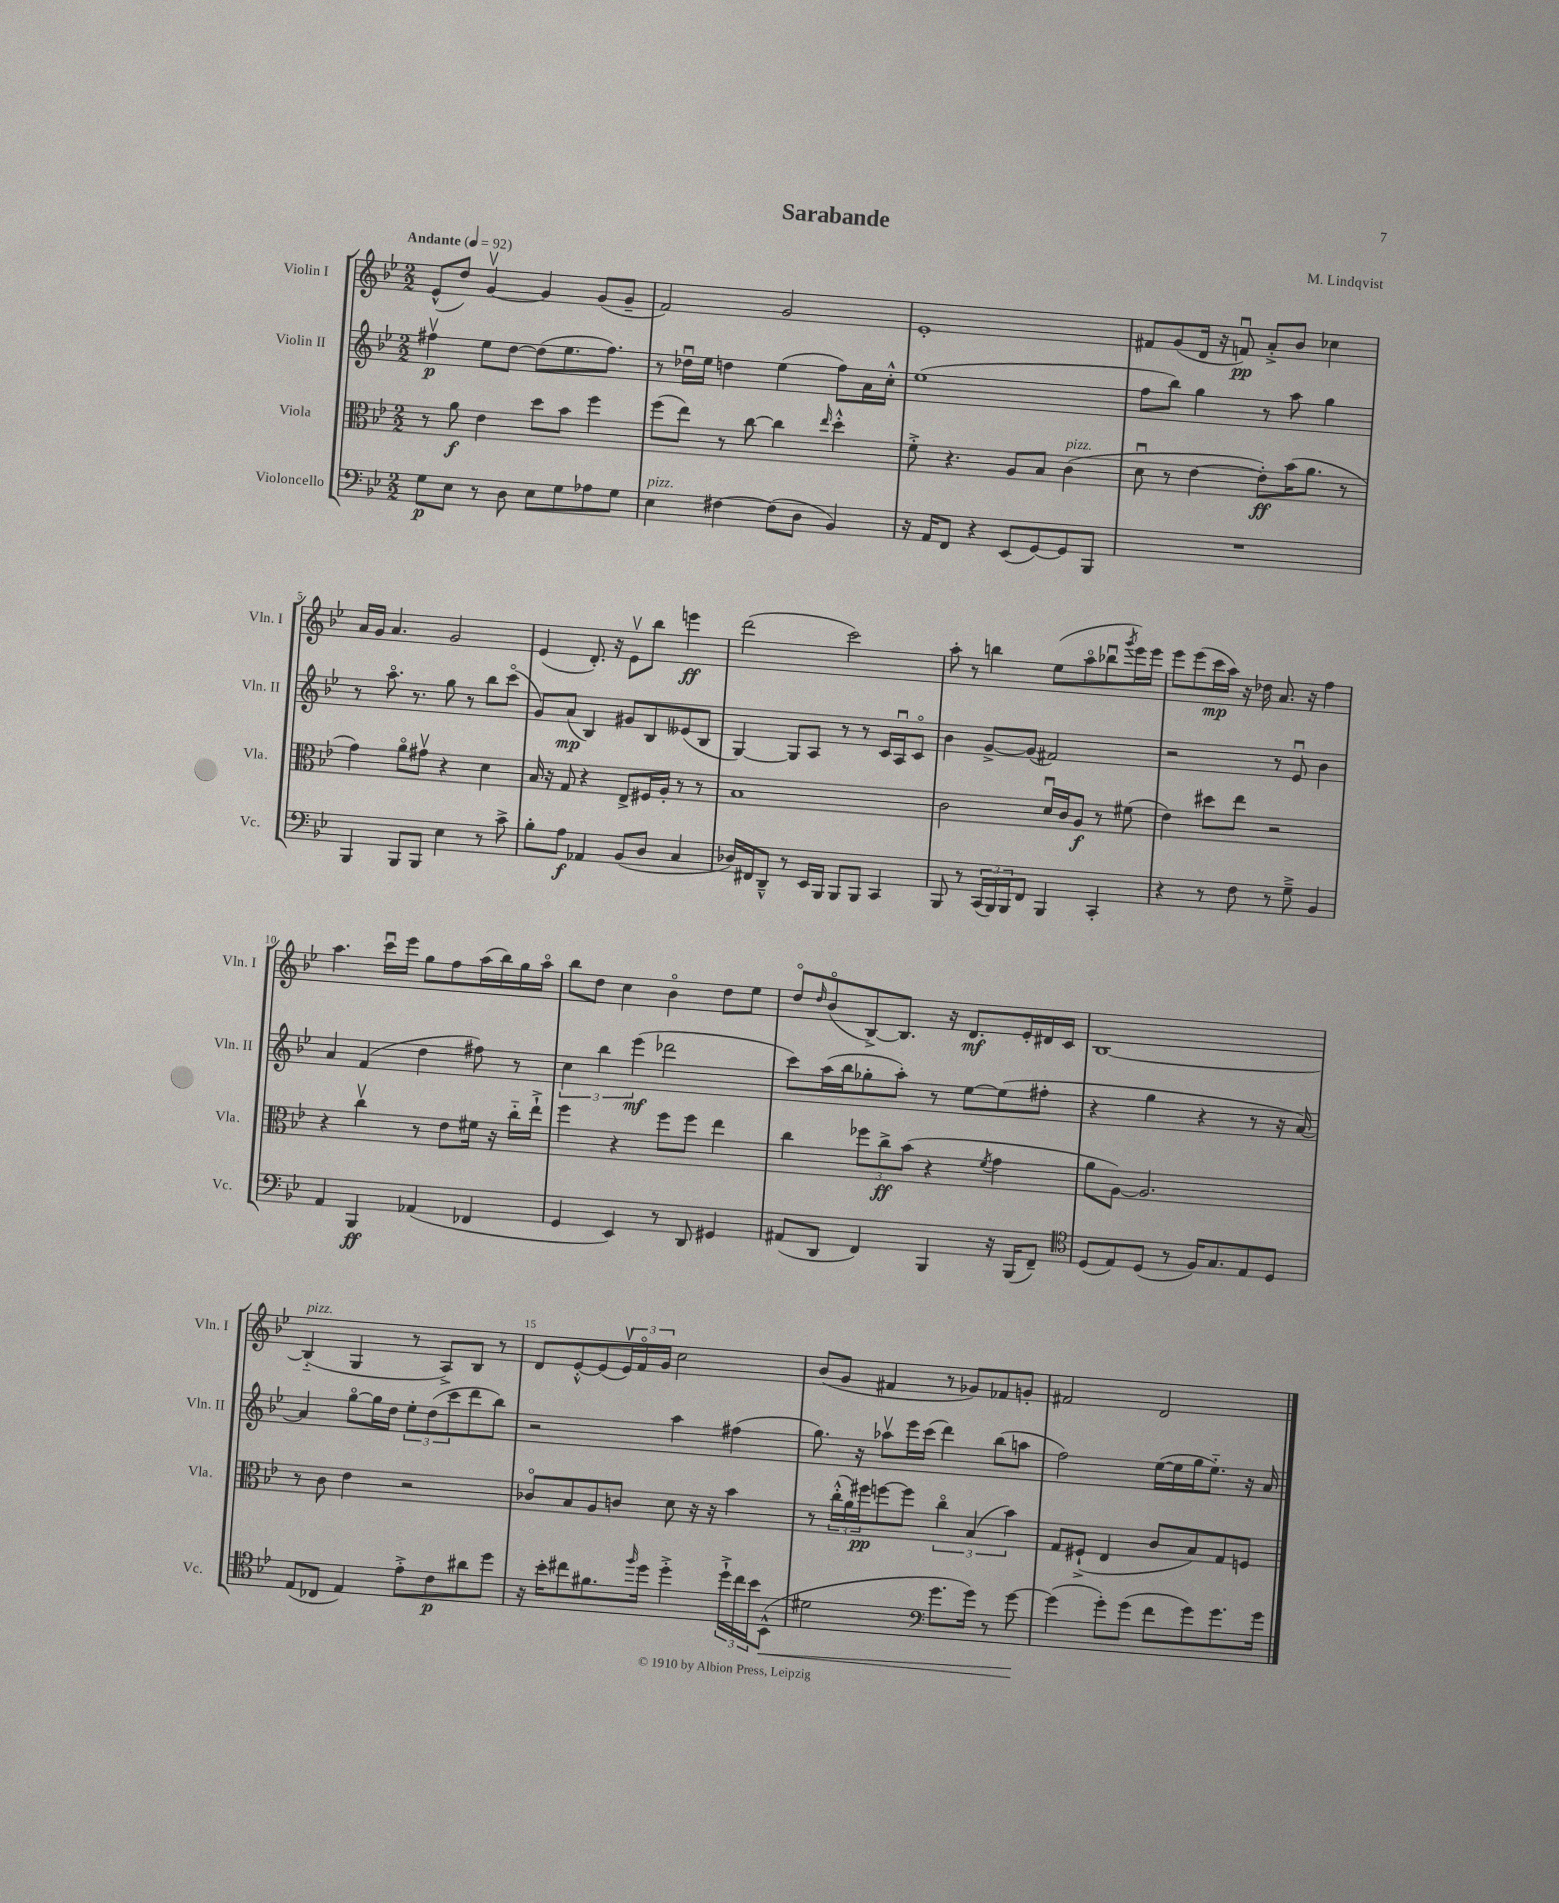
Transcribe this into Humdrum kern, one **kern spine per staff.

**kern	**kern	**kern	**kern
*staff4	*staff3	*staff2	*staff1
*clefF4	*clefC3	*clefG2	*clefG2
*k[b-e-]	*k[b-e-]	*k[b-e-]	*k[b-e-]
*M2/2	*M2/2	*M2/2	*M2/2
*MM92	*MM92	*MM92	*MM92
8G\L	8r	4ff#v\	(8e-^^/L
8E-\J	8a\	.	8dd/J)
8r	4e-\	8ee-\L	[4gv/
8D\	.	[8dd\J	.
8E-\L	8dd\L	(8dd\]L	4g/]
8G\	8b-\J	8.ee-\	.
8A-\	4ff\	.	(8g/L
.	.	8.ff#\J)	.
8G\J	.	.	8g~/J
=	=	=	=
4E-\	(8ff\L	8r	2f/)
.	8ee-\J)	16dd-u\LL	.
.	.	16ee-\JJ	.
[4F#\	8r	4dd\	.
.	[8cc\	.	.
(8F#\]L	4cc\]	(4ee-\	2g/
8D\J	.	.	.
.	16qqee-/	.	.
4BB-/)	4dd'^^\	8ff\L)	.
.	.	16a\L	.
.	.	16cc'^^\JJ	.
=	=	=	=
16r	8f'^\	(1ee-	1e-'
16AA/LK	.	.	.
8FF/J	4.r	.	.
4r	.	.	.
(8EE-/L	8A/L	.	.
[8GG/)	8B-/J	.	.
8GG/]	(4c\	.	.
8BBB-/J	.	.	.
=	=	=	=
1r	8du\	8ff\L	8f#/L
.	8r	8bb-\J)	(8g/
.	[4e-\	4gg\	16d/Jk
.	.	.	16r
.	.	.	8fu/)
.	8e-'\]L)	8r	8a'^/L
.	(16b-\K	8aa\	8b-/J
.	8.a\J	.	.
.	.	4gg\	4cc-\
.	8r	.	.
=	=	=	=
4BBB-/	4g\)	8r	16a/LL
.	.	.	16g/JJ
.	.	8.aao\	4.a/
8BBB-/L	8ao\L	.	.
.	.	8.r	.
8BBB-/J	8g#v\J	.	.
4E-\	4r	8gg\	2g/
.	.	8r	.
8r	4d\	8bb-\L	.
8c^\	.	(8ccco\J	.
=	=	=	=
8B-'\L	16B-/	8g/L)	(4e-/
.	16r	.	.
8A\J	8G/	(8a/J	.
4AA-/	4r	4B-/)	8.d'/)
.	.	.	16r
(8BB-/L	8E-^/L	8g#/L	8e-v\L
8D/J	16F#/L	8B-/	8bb-\J
.	16A'/JJ	.	.
4C/	8r	(8e--/	4eee\
.	8r	8B-/J	.
=	=	=	=
16D-/LL)	1B-	[4G/)	(2ddd\
16FF#/J	.	.	.
8DD~^^/J	.	.	.
8r	.	8G/]L	.
16EE-/LL	.	8A/J	.
16BBB-/JJ	.	.	.
8BBB-/L	.	8r	2ccc\)
8BBB-/J	.	8r	.
4CC/	.	16c/LL	.
.	.	16Au/J	.
.	.	8co/J	.
=	=	=	=
8BBB-/	2c\	4b-\	8aa'\
8r	.	.	8r
(24CC/LL	.	[8g^/L	4bb\
24BBB-/)	.	.	.
24BBB-/J	.	.	.
8FF/J	.	(8g/]J	.
4BBB-/	16du/LL	2f#/)	(8ee-\L
.	16c/J	.	.
.	8A/J	.	8aao\
4CC'/	8r	.	8bb-u\
.	.	.	8qggg/
.	(8f#\	.	16eee-\L)
.	.	.	16eee-\JJ
=	=	=	=
4r	4e-\)	2r	8eee-\L
.	.	.	(8eee-\
8r	8dd#\L	.	16ccc\L
.	.	.	16aa\JJ)
8F\	8ee-\J	.	16r
.	.	.	16dd-\
8r	2r	8r	8.a/
8G~^\	.	8e-u/	.
.	.	.	16r
4BB-/	.	4b-\	4ff\
=	=	=	=
4AA/	4r	4a/	4.aa\
4BBB-/	4ccv\	(4f/	.
.	.	.	16cccu\LL
.	.	.	16eee-\JJ
(4AA-/	8r	4dd\	8gg\L
.	8e-\L	.	8ff\
4FF-/	16f#\Jk	8ff#\)	(16aa\L
.	16r	.	16bb-\)
.	16cc'~\LL	8r	16gg\
.	16ee-`^\JJ	.	16aao\JJ
=	=	=	=
4GG/	4ff\	6cc\	8bb-\L
.	.	.	8dd\J
.	.	6bb-\	.
4EE-/)	4r	.	4cc\
.	.	(6eee-\	.
8r	8ff\L	2ddd-\	4b-o\
8DD/	8ff\J	.	.
4GG#/	4ee-\	.	8dd\L
.	.	.	8ee-\J
=	=	=	=
(8AA#/L	4cc\	8ccc\L)	8ddo/L
.	.	.	16qqdd/
8DD/J	.	(16aa\L	(8b-o/
.	.	16bb-\J	.
4FF/)	12ff-\L	8gg-'\	[8B-^/)
.	12cc^\	.	.
.	.	8aa'\J)	8.B-/]J
.	(12b-\J	.	.
4BBB-/	4r	8r	.
.	.	.	16r
.	.	[8ee-\L	8.d/L
.	8qf/	.	.
16r	4g\	(8ee-\]	.
(16BBB-/LK	.	.	16e-'/L
8FF~/J)	.	8ff#'\J	16d#/
.	.	.	16c/JJ
=	=	=	=
*clefC4	*	*	*
(8D/L	8a\L	4r	[1B-
8E-/)	[8A\J)	.	.
(8D/J	2.A/]	4gg\	.
8r	.	.	.
16F/LK)	.	4r	.
8.G/	.	.	.
8E-/	.	8r	.
8D/J	.	16r	.
.	.	[16a/)	.
=	=	=	=
(8E-/L	8r	4a/]	(4B-'~/]
8C-/J	8c\	.	.
4E-/)	4e-\	[8ggo\L	4G/
.	.	16gg\]L	.
.	.	16dd\JJ	.
8e-'^\L	2r	12ee-'\L	8r
.	.	(12dd\	.
8c\	.	.	8A^/L)
.	.	12ccc\	.
8a#\	.	8ddd\	8B-/J
8dd\J	.	8bb-\J)	8r
=	=	=	=
16r	8c-o/L	2r	8d/L
16b-'\LK	.	.	.
8cc#\	8B-/	.	[8e-'^^/
8.f#\	8A/	.	(8e-/]
.	8c/J	.	24e-v/L)
.	.	.	24fo/
16qqff/	.	.	.
16dd\Jk	.	.	.
.	.	.	24g/JJ
4dd'^\	8d\	4aa\	2cc\
.	16r	.	.
.	16r	.	.
24dd`^\LL	4b-\	(4ff#\	.
24cc#\	.	.	.
24b-\J	.	.	.
(8BB-^^\J	.	.	.
=	=	=	=
2d#\	8r	8.gg\)	(8b-/L
.	(24cc'^^\LL	.	8g/J
.	24a\)	.	.
.	.	16r	.
.	24ff#\J	.	.
.	[8ff\	8aa-v\L	4f#/
.	8ff\]J	16eee-\L	.
.	.	(16ccc\JJ	.
*clefF4	*	*	*
8.g\L	6cco\	4ddd\)	8r
.	.	.	8g-/L)
.	(6B-/	.	.
16g\Jk)	.	.	.
8r	.	(8bb-\L	8f-/
.	6b-\)	.	.
[8g\	.	8aa\J	8g'/J
=	=	=	=
(4g\]	8G/L	2ff\)	2f#/
.	(8F#`^/J	.	.
8g'\L)	4E-/	.	.
(8g\J	.	.	.
8f\L	8c/L	([16ee-\LL	2d/
.	.	16ee-\]	.
8g\)	8B-/)	16gg\J	.
.	.	8.ee-'~\J)	.
8.g\	8G/	.	.
.	8F/J	16r	.
16g\Jk	.	16a/	.
==	==	==	==
*-	*-	*-	*-
